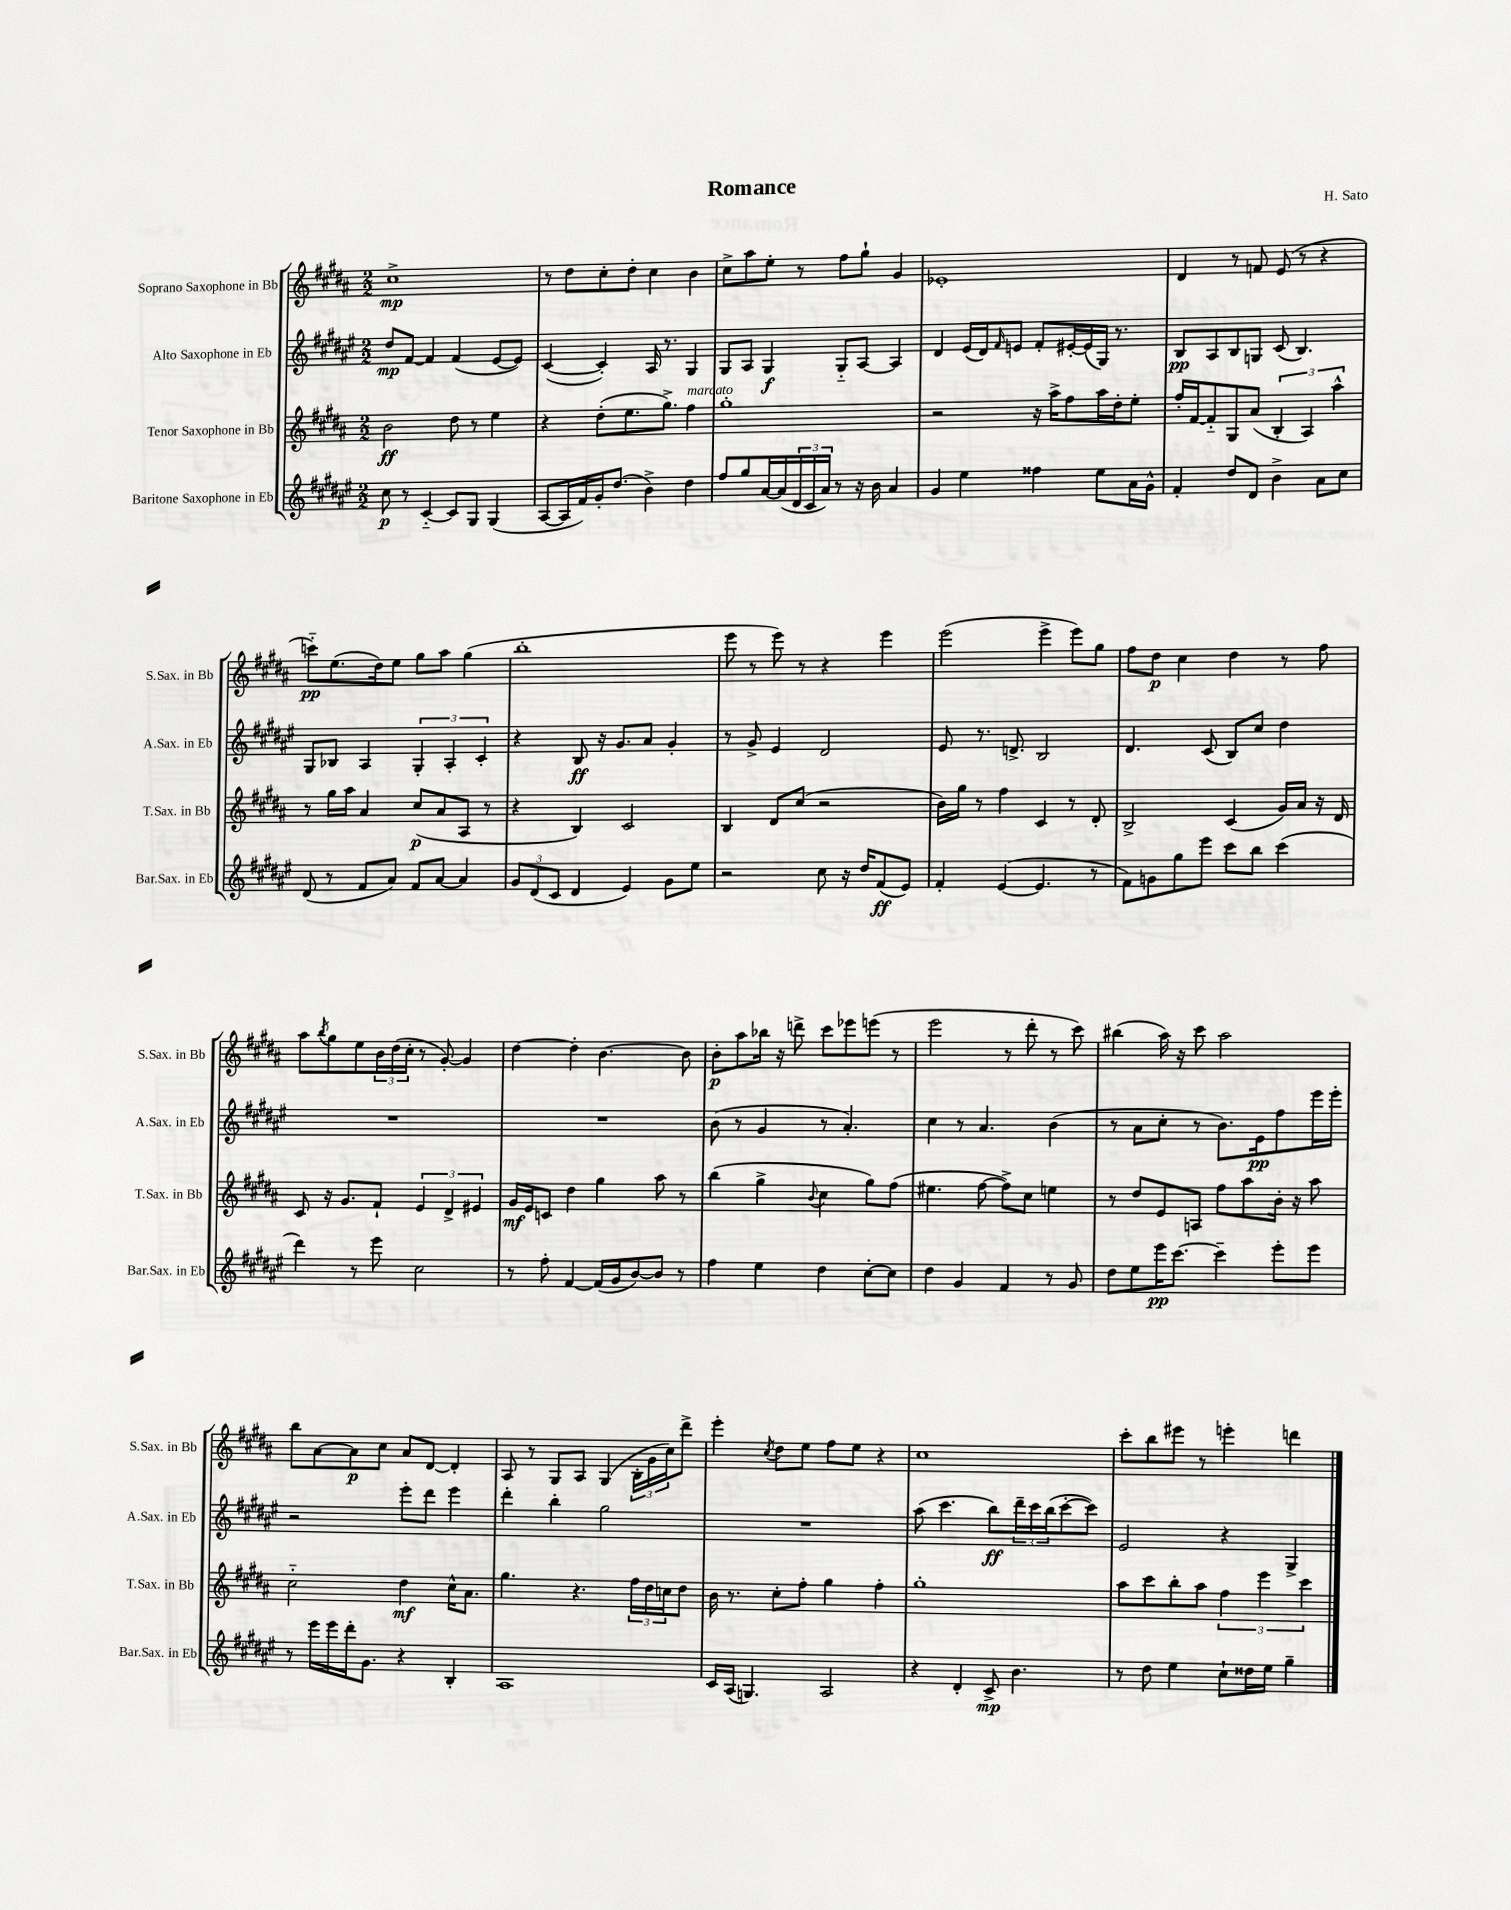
\header { title = "Romance" composer = "H. Sato" }
<<
\new StaffGroup <<
\new Staff = "s0" \with { instrumentName = "Soprano Saxophone in Bb" shortInstrumentName = "S.Sax. in Bb" } {
    \clef treble \key b \major \numericTimeSignature \time 2/2
    cis''1->\mp |
    r8 dis''8 cis''8-. dis''8-. cis''4 b'4 |
    cis''8-> ais''8 e''8-. r8 fis''8 gis''8-! gis'4 |
    ees'1-. |
    dis'4 r8 f'8 e'8( r8 r4 |
    c'''8-_\pp) e''8.( dis''16) e''8 gis''8 ais''8 gis''4( |
    b''1-. |
    e'''8 r8 e'''8) r8 r4 e'''4 |
    e'''2( e'''4-> e'''8) gis''8 |
    fis''8 dis''8\p cis''4 dis''4 r8 fis''8 |
    ais''8 \acciaccatura { b''8 } gis''8 e''8 \tuplet 3/2 { b'16 dis''16( cis''16-. } r8 gis'8~-.) gis'4 |
    dis''4~ dis''4-. b'4.~ b'8 |
    b'8-.\p ais''8 bes''16 r16 d'''8-> cis'''8 ees'''8 e'''8( r8 |
    e'''2 r8 dis'''8-. r8 cis'''8) |
    bis''4( ais''16) r16 cis'''8 ais''2 |
    b''8 ais'8~ ais'8\p cis''8 ais'8 dis'8~ dis'4-. |
    ais8 r8 gis8 ais8 gis4( \tuplet 3/2 { b16-. gis'16 cis''16) } dis'''8-> |
    e'''4-. \acciaccatura { cis''8 } dis''8 e''8 fis''8 e''8 r4 |
    cis''1 |
    cis'''8-. b''8 eis'''8 r8 e'''4-. d'''4 \bar "|." |
}
\new Staff = "s1" \with { instrumentName = "Alto Saxophone in Eb" shortInstrumentName = "A.Sax. in Eb" } {
    \clef treble \key fis \major \numericTimeSignature \time 2/2
    dis''8\mp fis'8~ fis'4 fis'4( eis'8~ eis'8) |
    cis'4~( cis'4-.) ais16 r8. gis4 |
    gis8 ais8 gis4\f gis8-_ ais8~ ais4 |
    dis'4 eis'16( dis'16) \grace { fis'16 } e'8 fis'8-. eis'16~-. eis'16( gis16) r8. |
    b8\pp ais8 b8 g8 cis'8( b4.) |
    gis8 bes8 ais4 \tuplet 3/2 { gis4-. ais4-. cis'4-. } |
    r4 b8\ff r16 gis'8. ais'8 gis'4-. |
    r8 gis'8-> eis'4 dis'2 |
    eis'8 r8. d'8.-> b2 |
    dis'4. cis'8( b8) cis''8 dis''4 |
    R1 |
    R1 |
    b'8( r8 gis'4 r8 ais'4.-.) |
    cis''4 r8 ais'4. b'4( |
    r8 ais'8 cis''8-. r8 b'8.) eis'16\pp fis''8 eis'''16 eis'''16-. |
    r2 eis'''8-. dis'''8 eis'''4 |
    dis'''4-. b''4-. gis''2 |
    R1 |
    ais''8( cis'''4. b''8\ff) \tuplet 3/2 { dis'''16-- cis'''16 b''16( } cis'''8~-. cis'''8) |
    eis'2 r4 gis4-> \bar "|." |
}
\new Staff = "s2" \with { instrumentName = "Tenor Saxophone in Bb" shortInstrumentName = "T.Sax. in Bb" } {
    \clef treble \key b \major \numericTimeSignature \time 2/2
    b'2\ff dis''8 r8 e''4 |
    r4 dis''8-.( e''8. gis''8.->) fis''4^\markup { \italic "marcato" } |
    gis''1-. |
    r2 r16 ais''16-> fis''8 ais''16 dis''16-. e''8-. |
    fis''16-. fis'16~ fis'8-_ gis8 ais'8( \tuplet 3/2 { b4-. ais4) ais''4-^ } |
    r8 gis''16 ais''16 ais'4 cis''8\p( ais'8 ais8 r8 |
    r4 b4) cis'2 |
    b4 dis'8 cis''8( r2 |
    b'16) gis''16 r8 fis''4 cis'4 r8 dis'8-. |
    b2-> cis'4( gis'16) ais'16 r16 dis'16 |
    cis'8 r16 gis'8. fis'8-! \tuplet 3/2 { e'4 dis'4-> eis'4 } |
    gis'16\mf e'16 c'8 dis''4 gis''4 ais''8 r8 |
    b''4( gis''4-> \appoggiatura { b'8 } cis''4 gis''8) fis''8( |
    eis''4. fis''8~ fis''8->) cis''8 e''4 |
    r8 dis''8 e'8 a8 fis''8 ais''8 b'16-. r16 ais''8 |
    cis''2-_ dis''4\mf cis''16-^ ais'8. |
    gis''4. r4. \tuplet 3/2 { fis''16 dis''16 c''16 } dis''8 |
    b'16 r8. cis''8-. fis''8-. gis''4 fis''4-. |
    gis''1-. |
    ais''8 cis'''8 b''8-. ais''8 \tuplet 3/2 { fis''4 e'''4 cis'''4 } \bar "|." |
}
\new Staff = "s3" \with { instrumentName = "Baritone Saxophone in Eb" shortInstrumentName = "Bar.Sax. in Eb" } {
    \clef treble \key fis \major \numericTimeSignature \time 2/2
    cis''8\p r8 cis'4~-_ cis'8 gis8 gis4( |
    ais8~ ais16 fis'16) gis'16-. dis''8.( b'4->) dis''4 |
    fis''8 gis''8 ais'16~ ais'16( \tuplet 3/2 { dis'16 cis'16 ais'16) } r8 r16 b'16 ais'4 |
    gis'4 eis''4 fisis''4 eis''8 ais'16 gis'16-^ |
    fis'4-. dis''8 dis'8 b'4-> ais'8 cis''8 |
    dis'8( r8 fis'8 ais'8) fis'8 ais'8~ ais'4 |
    \tuplet 3/2 { gis'8 dis'8( cis'8 } dis'4 eis'4) gis'8 eis''8 |
    r2 cis''8 r16 dis''16 fis'8\ff( eis'8) |
    fis'4-. eis'4~( eis'4. r8 |
    fis'8) g'8 gis''8 eis'''8 cis'''8 b''8 cis'''4( |
    dis'''4) r8 eis'''8 cis''2 |
    r8 fis''8-. fis'4~ fis'16( gis'16 b'8~) b'8 r8 |
    fis''4 eis''4 dis''4 cis''8~-. cis''8 |
    dis''4 gis'4 fis'4 r8 gis'8 |
    dis''8 eis''8 eis'''16\pp cis'''8.~ cis'''4-- eis'''8-. eis'''8 |
    r8 eis'''16 eis'''16 dis'''16-. gis'8. r4 b4-. |
    ais1 |
    cis'16 ais16( g4.) ais2 |
    r4 dis'4-. cis'8->\mp b'4. |
    r8 dis''8 eis''4 cis''8-! disis''16 eis''16 gis''4-- \bar "|." |
}
>>
>>
\layout { \context { \Score \remove "Bar_number_engraver" } }
